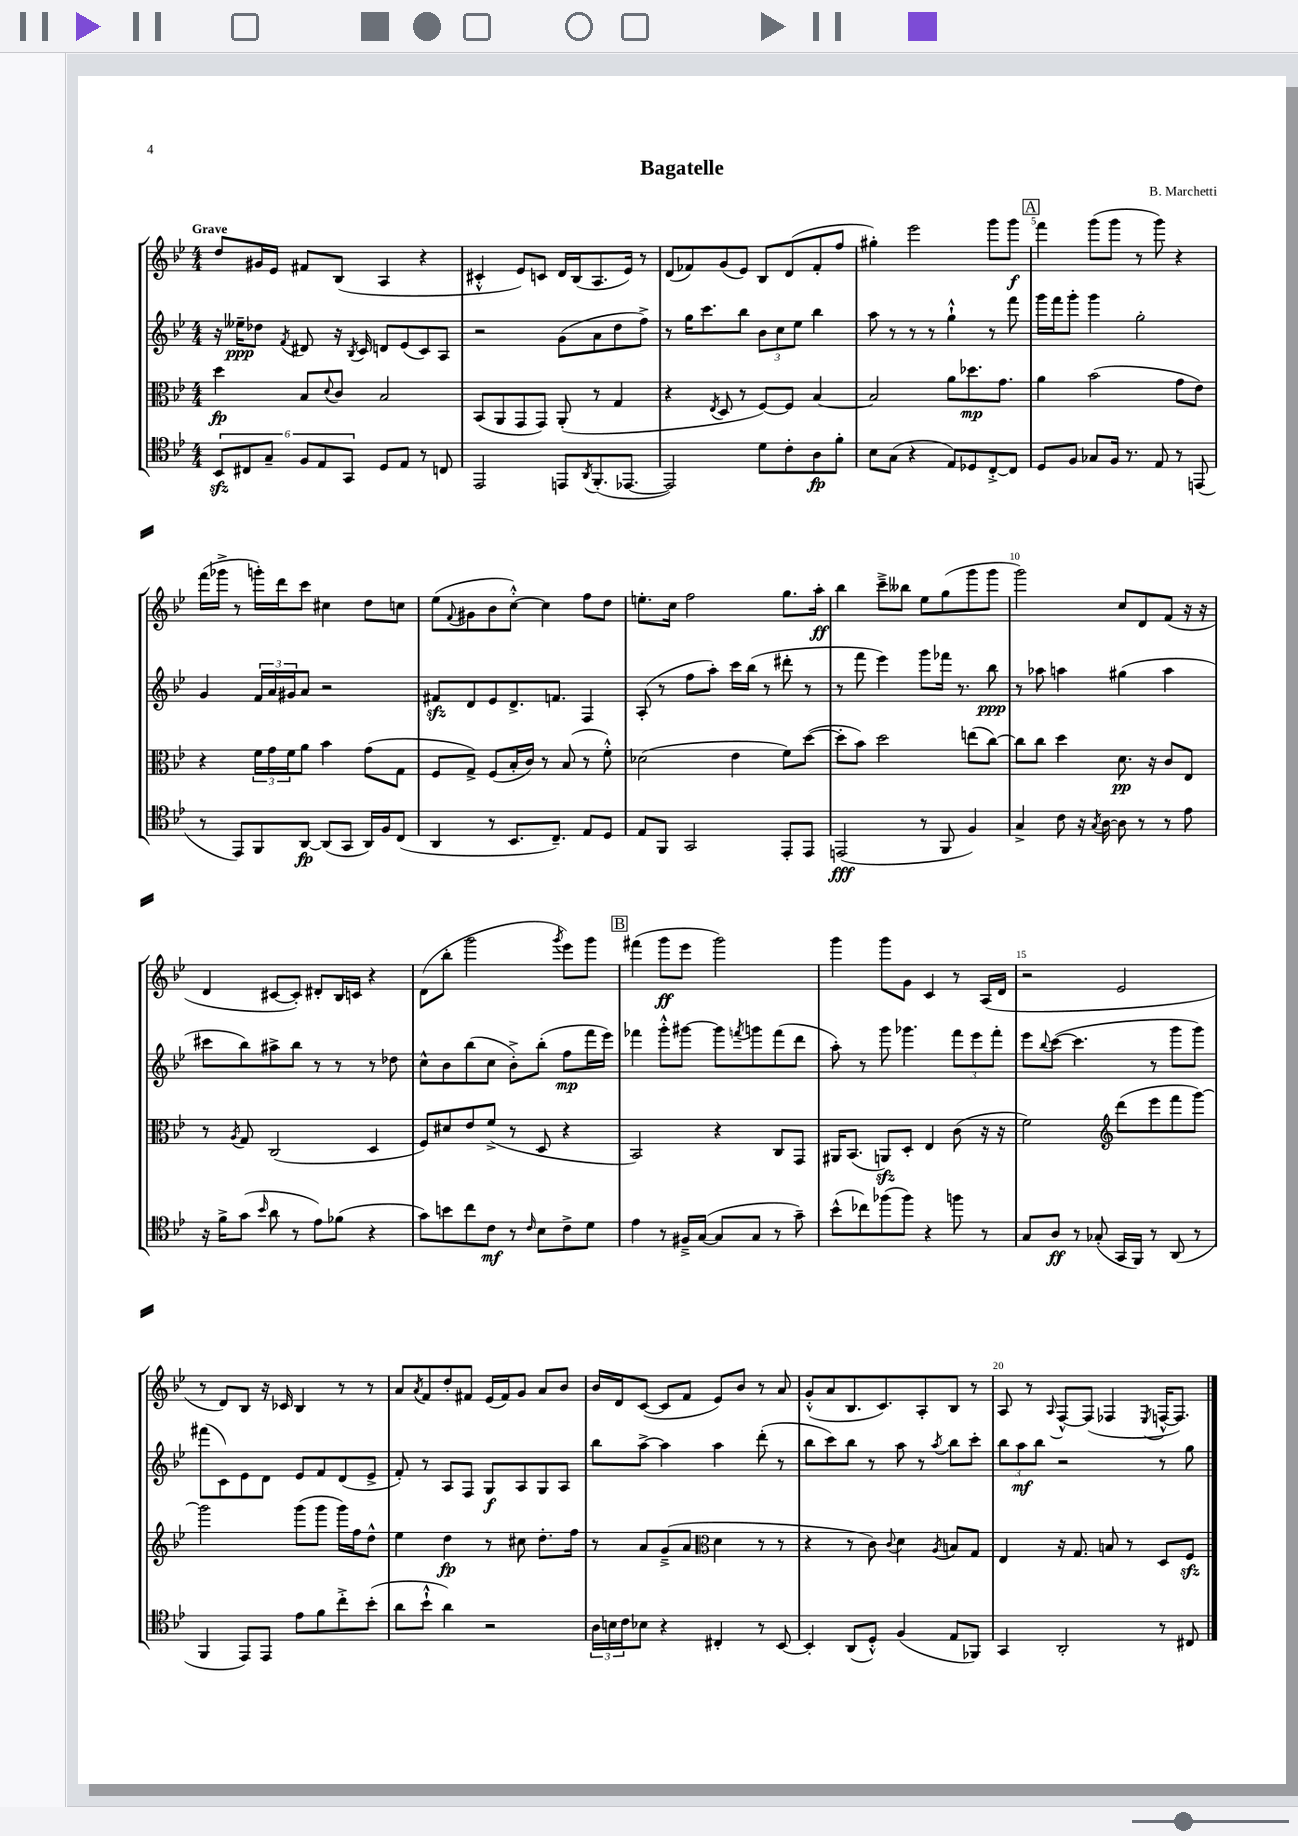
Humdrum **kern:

**kern	**dynam	**kern	**dynam	**kern	**dynam	**kern	**dynam
*part4	*part4	*part3	*part3	*part2	*part2	*part1	*part1
*staff4	*staff4	*staff3	*staff3	*staff2	*staff2	*staff1	*staff1
*clefC4	*	*clefC3	*	*clefG2	*	*clefG2	*
*k[b-e-]	*	*k[b-e-]	*	*k[b-e-]	*	*k[b-e-]	*
*M4/4	*	*M4/4	*	*M4/4	*	*M4/4	*
=1	=1	=1	=1	=1	=1	=1	=1
!	!	!	!	!	!	!LO:TX:a:B:t=Grave	!
12BB-zz/L	.	4dd\	fp	16r	.	8dd/L	.
.	.	.	.	16ee--X~\KL	ppp	.	.
12C#X/	.	.	.	.	.	.	.
.	.	.	.	8dd-X\J	.	16g#X/L	.
12G~/J	.	.	.	.	.	.	.
.	.	.	.	.	.	16e-/JJ	.
.	.	.	.	8qf/	.	.	.
12F/L	.	8B-/L	.	8d#X/	.	8f#X/L	.
12E-/	.	.	.	.	.	.	.
.	.	8qqd/	.	.	.	.	.
.	.	8c/J	.	16r	.	(8B-/J	.
12GG/J	.	.	.	.	.	.	.
.	.	.	.	8qB-/	.	.	.
.	.	.	.	16c/	.	.	.
8D/L	.	2B-/	.	8dn/L	.	4A/	.
8E-/J	.	.	.	(8e-/	.	.	.
8r	.	.	.	8c/)	.	4r	.
8Cn/	.	.	.	8A/J	.	.	.
=2	=2	=2	=2	=2	=2	=2	=2
2EE-/	.	(8BB-/L	.	2r	.	4c#X'^^/	.
.	.	8AA/	.	.	.	.	.
.	.	8GG/	.	.	.	8e-/L)	.
.	.	8GG/J)	.	.	.	8cn/J	.
8EEn/L	.	(8AA'/	.	(8g\L	.	16d/LL	.
.	.	.	.	.	.	(16B-/J	.
8qAA/	.	.	.	.	.	.	.
(8.FF'/	.	8r	.	8a\	.	8.A/	.
.	.	4G/	.	8dd\	.	.	.
[8.EE-X/J	.	.	.	.	.	16e-/Jk)	.
.	.	.	.	8ff^\J)	.	8r	.
=3	=3	=3	=3	=3	=3	=3	=3
2EE-/])	.	4r	.	8r	.	(8d/L	.
.	.	.	.	16gg\KL	.	8f-X/)	.
.	.	.	.	8.ccc\	.	.	.
.	.	8qE-/	.	.	.	.	.
.	.	8D/	.	.	.	(8g/	.
.	.	8r	.	8bb-\J	.	8e-/J)	.
8d\L	.	[8F/L)	.	12b-\L	.	8B-/L	.
.	.	.	.	12cc\	.	.	.
8c'\	.	8F/J]	.	.	.	(8d/	.
.	.	.	.	12ee-\J	.	.	.
8A\	fp	[4B-/	.	4bb-\	.	8f-'/	.
8f'\J	.	.	.	.	.	8ff/J	.
=4	=4	=4	=4	=4	=4	=4	=4
8B-\L	.	2B-/]	.	8aa\	.	4gg#X'\)	.
(8G\J	.	.	.	8r	.	.	.
4r	.	.	.	8r	.	2eee-\	.
.	.	.	.	8r	.	.	.
8E-/L)	.	8a\L	.	4gg`^^\	.	.	.
8D-X/	.	8.dd-X\	mp	.	.	.	.
[8C'^/	.	.	.	8r	.	8ggg\L	.
.	.	8.g\J	.	.	.	.	.
8C/J]	.	.	.	8fff\	.	8ggg\J	f
!!LO:REH:place=s1:t=A
=5	=5	=5	=5	=5	=5	=5	=5
8D/L	.	4a\	.	16ggg\LL	.	4fff\	.
.	.	.	.	16fff\J	.	.	.
8F/J	.	.	.	8ggg'\J	.	.	.
8G-X/L	.	(2b-\	.	4ggg\	.	(8ggg\L	.
16F/Jk	.	.	.	.	.	8ggg\J	.
8.r	.	.	.	.	.	.	.
.	.	.	.	2gg'\	.	8r	.
8E-/	.	.	.	.	.	8ggg\)	.
8r	.	8g\L	.	.	.	4r	.
(8EEn/	.	8e-\J)	.	.	.	.	.
!!LO:LB:g=z
=6	=6	=6	=6	=6	=6	=6	=6
8r	.	4r	.	4g/	.	(16fff\LL	.
.	.	.	.	.	.	16ggg-X^\JJ	.
8EE-/L)	.	.	.	.	.	8r	.
8FF/	.	24f\LL	.	24f/LL	.	16gggn'\LL)	.
.	.	24g\	.	24a/	.	.	.
.	.	.	.	.	.	16ddd\J	.
.	.	24f\J	.	24g#X/J	.	.	.
[8AA/J	fp	8a\J	.	8a/J	.	8ccc\J	.
(8AA/L]	.	4b-\	.	2r	.	4cc#X\	.
8GG/J	.	.	.	.	.	.	.
16AA/LL)	.	(8g\L	.	.	.	8dd\L	.
16F/J	.	.	.	.	.	.	.
(8C/J	.	8G\J	.	.	.	8ccn\J	.
=7	=7	=7	=7	=7	=7	=7	=7
4AA/	.	8F/L	.	8f#Xzz/L	.	(8ee-\L	.
.	.	.	.	.	.	8qqf/	.
.	.	8G^/J)	.	8d/	.	8g#X\	.
8r	.	(8F/L	.	8e-/	.	8b-\	.
8.BB-/L	.	16B-'/L	.	8.d^/	.	[8cc'^^\J)	.
.	.	16c/JJ)	.	.	.	.	.
.	.	8r	.	.	.	4cc\]	.
8.C~/J)	.	.	.	8.fn/J	.	.	.
.	.	(8B-/	.	.	.	.	.
8E-/L	.	8r	.	4F/	.	8ff\L	.
8D/J	.	8f'^^\)	.	.	.	8dd\J	.
=8	=8	=8	=8	=8	=8	=8	=8
8E-/L	.	(2d-X\	.	(8A'/	.	8.een'\L	.
8FF/J	.	.	.	8r	.	.	.
.	.	.	.	.	.	16cc\Jk	.
2GG/	.	.	.	8ff\L	.	2ff\	.
.	.	.	.	8aa'\J)	.	.	.
.	.	4e-\	.	16ccc\LL	.	.	.
.	.	.	.	(16bb-\JJ	.	.	.
.	.	.	.	8r	.	.	.
8EE-'/L	.	8f\L)	.	8ddd#X'\	.	8.gg\L	.
8EE-/J	.	([8dd\J	.	8r	.	.	.
.	.	.	.	.	.	16aa'\Jk	ff
=9	=9	=9	=9	=9	=9	=9	=9
(2EEn/	fff	8dd'\L]	.	8r	.	4bb-\	.
.	.	8b-\J)	.	8fff\	.	.	.
.	.	2dd\	.	4eee-\)	.	8ccc~^\L	.
.	.	.	.	.	.	8bb--X\J	.
8r	.	.	.	8ggg\L	.	8ee-\L	.
8FF/	.	.	.	16fff-X\Jk	.	(8gg\	.
.	.	.	.	8.r	.	.	.
4F/)	.	(8een\L	.	.	.	8ggg\	.
.	.	[8cc\J)	.	8bb-\	ppp	8ggg\J	.
=10	=10	=10	=10	=10	=10	=10	=10
4G^/	.	8cc\L]	.	8r	.	2ggg\)	.
.	.	8cc\J	.	8aa-X\	.	.	.
8c\	.	4dd\	.	4aan\	.	.	.
16r	.	.	.	.	.	.	.
8qG/	.	.	.	.	.	.	.
[16A\	.	.	.	.	.	.	.
8A\]	.	8.d\	pp	(4gg#X\	.	8cc/L	.
8r	.	.	.	.	.	8d/	.
.	.	16r	.	.	.	.	.
8r	.	8c/L	.	4aa\	.	(8f/J	.
8e-\	.	8E-/J	.	.	.	16r	.
.	.	.	.	.	.	16r	.
!!LO:LB:g=z
=11	=11	=11	=11	=11	=11	=11	=11
16r	.	8r	.	8ccc#X\L	.	4d/	.
16f^\KL	.	.	.	.	.	.	.
.	.	8qA/	.	.	.	.	.
(8g\J	.	8G/	.	8bb-\)	.	.	.
16qqb-/	.	.	.	.	.	.	.
8a\	.	(2C/	.	8aa#X^\	.	[8c#X/L	.
8r	.	.	.	8bb-\J	.	8c#'/J])	.
8e-\L)	.	.	.	8r	.	8d#X'/L	.
(8f-X\J	.	.	.	8r	.	16B-/L	.
.	.	.	.	.	.	16cn/JJ	.
4r	.	4D/	.	8r	.	4r	.
.	.	.	.	8dd-X\	.	.	.
=12	=12	=12	=12	=12	=12	=12	=12
8g\L)	.	8F/L)	.	8cc^^\L	.	(8d\L	.
8bn\	.	8d#X/	.	8b-\	.	8bb-'\J	.
8cc\	.	8e-/	.	(8bb-\	.	2ggg\	.
8c\J	mf	(8f^/J	.	8cc\J	.	.	.
8r	.	8r	.	8b-'^\L)	.	.	.
16qqc/	.	.	.	.	.	.	.
8B-\L	.	8D/	.	(8bb-'\J	.	.	.
.	.	.	.	.	.	8qggg/	.
8c^\	.	4r	.	8ff\L	mp	8eee-\L)	.
8d\J	.	.	.	16fff\L	.	8ggg\J	.
.	.	.	.	16eee-\JJ)	.	.	.
!!LO:REH:place=s1:t=B
=13	=13	=13	=13	=13	=13	=13	=13
4e-\	.	2BB-/)	.	4fff-X\	.	(4fff#X\	.
8r	.	.	.	8ggg'^^\L	.	8ggg\L	ff
16F#X~^/LL	.	.	.	[8ggg#X\J	.	8eee-\J	.
([16G/JJ	.	.	.	.	.	.	.
8G/L]	.	4r	.	8ggg#\L]	.	2ggg\)	.
.	.	.	.	8qfffn/	.	.	.
8G/J	.	.	.	8gggn\	.	.	.
8r	.	8C/L	.	(8fff\	.	.	.
8g~\)	.	8GG/J	.	8ddd\J	.	.	.
=14	=14	=14	=14	=14	=14	=14	=14
(8b-^^\L	.	16AA#X/KL	.	8aa'\)	.	4ggg\	.
.	.	(8.BB-/J	.	.	.	.	.
8cc-X\)	.	.	.	8r	.	.	.
(8ff-X\	.	8AAnzz/L)	.	8ggg\	.	8ggg\L	.
8ff-\J)	.	8D'/J	.	4.ggg-X\	.	8g\J	.
4r	.	4E-/	.	.	.	4c/	.
8ffn\	.	(8c\	.	12fff\L	.	8r	.
.	.	.	.	12eee-\	.	.	.
8r	.	16r	.	.	.	(16A/LL	.
.	.	.	.	12fff'\J	.	.	.
.	.	16r	.	.	.	16d/JJ	.
=15	=15	=15	=15	=15	=15	=15	=15
8G/L	.	2f\)	.	8eee-\L	.	2r	.
.	.	.	.	8qqbb-/	.	.	.
8A/J	ff	.	.	([8ccc\J	.	.	.
8r	.	.	.	4.ccc\]	.	.	.
(8G-X'/	.	.	.	.	.	.	.
*	*	*clefG2	*	*	*	*	*
16GG/LL	.	(8ddd\L	.	.	.	2e-/	.
16FF/JJ)	.	.	.	.	.	.	.
8r	.	8eee-\	.	8r	.	.	.
(8AA/	.	8fff\	.	8ggg\L	.	.	.
8r	.	[8ggg\J)	.	8ggg\J)	.	.	.
!!LO:LB:g=z
=16	=16	=16	=16	=16	=16	=16	=16
4FF/	.	2ggg\]	.	(8fff#X\L	.	8r	.
.	.	.	.	8c\)	.	8d/L)	.
8EE-/L)	.	.	.	8e-\	.	8B-/J	.
8EE-/J	.	.	.	8d\J	.	16r	.
.	.	.	.	.	.	16c-X/	.
8e-\L	.	(8ggg\L	.	8e-/L	.	4B-/	.
8f\	.	8ggg\J	.	8f/	.	.	.
8cc'^\	.	16ggg\LL)	.	(8d/	.	8r	.
.	.	16ff\J	.	.	.	.	.
(8b-'\J	.	8dd^^\J	.	8e-^/J	.	8r	.
=17	=17	=17	=17	=17	=17	=17	=17
8a\L	.	4ee-\	.	8f'/)	.	8a/L	.
.	.	.	.	.	.	8qa/	.
8b-`^^\J	.	.	.	8r	.	8f/	.
4a\)	.	4dd\	fp	8A/L	.	8dd'/	.
.	.	.	.	8F/J	.	8f#X/J	.
2r	.	8r	.	8G/L	f	(16e-/LL	.
.	.	.	.	.	.	16f#/J)	.
.	.	8cc#X\	.	8A/	.	8g/J	.
.	.	8.dd'\L	.	8G/	.	8a/L	.
.	.	.	.	8A/J	.	8b-/J	.
.	.	16ff\Jk	.	.	.	.	.
=18	=18	=18	=18	=18	=18	=18	=18
24A\LL	.	8r	.	8bb-\L	.	16b-/LL	.
24Bn\	.	.	.	.	.	.	.
.	.	.	.	.	.	16d/J	.
24c\J	.	.	.	.	.	.	.
8B-X\J	.	8a/L	.	[8aa^\J	.	([8c/J	.
4r	.	(8g~^/	.	4aa\]	.	8c/L]	.
.	.	8a/J	.	.	.	8f/J	.
*	*	*clefC3	*	*	*	*	*
4C#X'/	.	4d\	.	4aa\	.	8e-/L)	.
.	.	.	.	.	.	8b-/J	.
8r	.	8r	.	(8ddd'\	.	8r	.
[8BB-/	.	8r	.	8r	.	8a/	.
=19	=19	=19	=19	=19	=19	=19	=19
4BB-'/]	.	4r	.	8bb-\L	.	(8g'^^/L	.
.	.	.	.	8ccc\)	.	8a/	.
(8AA/L	.	8r	.	8bb-\J	.	8.B-/	.
8D'^^/J)	.	8c\)	.	8r	.	.	.
.	.	.	.	.	.	8.c/)	.
.	.	8qqc/	.	.	.	.	.
(4F/	.	4d\	.	8aa\	.	.	.
.	.	.	.	8r	.	8A'/	.
.	.	8qA/	.	8qaa/	.	.	.
8E-/L	.	8Bn/L	.	8bb-\L	.	8B-/J	.
8FF-X/J)	.	8G/J	.	8ccc'\J	.	8r	.
=20	=20	=20	=20	=20	=20	=20	=20
4GG/	.	4E-/	.	12bb-\L	.	8A/	.
.	.	.	.	12aa\	mf	.	.
.	.	.	.	.	.	8r	.
.	.	.	.	12bb-\J	.	.	.
.	.	.	.	.	.	8qqA/	.
2AA'/	.	16r	.	2r	.	[8F^^/L	.
.	.	8.G/	.	.	.	.	.
.	.	.	.	.	.	(8F/J]	.
.	.	8Bn/	.	.	.	4F-X/	.
.	.	8r	.	.	.	.	.
.	.	.	.	.	.	8qE-/	.
8r	.	8D/L	.	8r	.	[16Fn^^/KL	.
.	.	.	.	.	.	8.F/J])	.
8C#X/	.	8Fzz/J	.	8gg\	.	.	.
==	==	==	==	==	==	==	==
*-	*-	*-	*-	*-	*-	*-	*-
